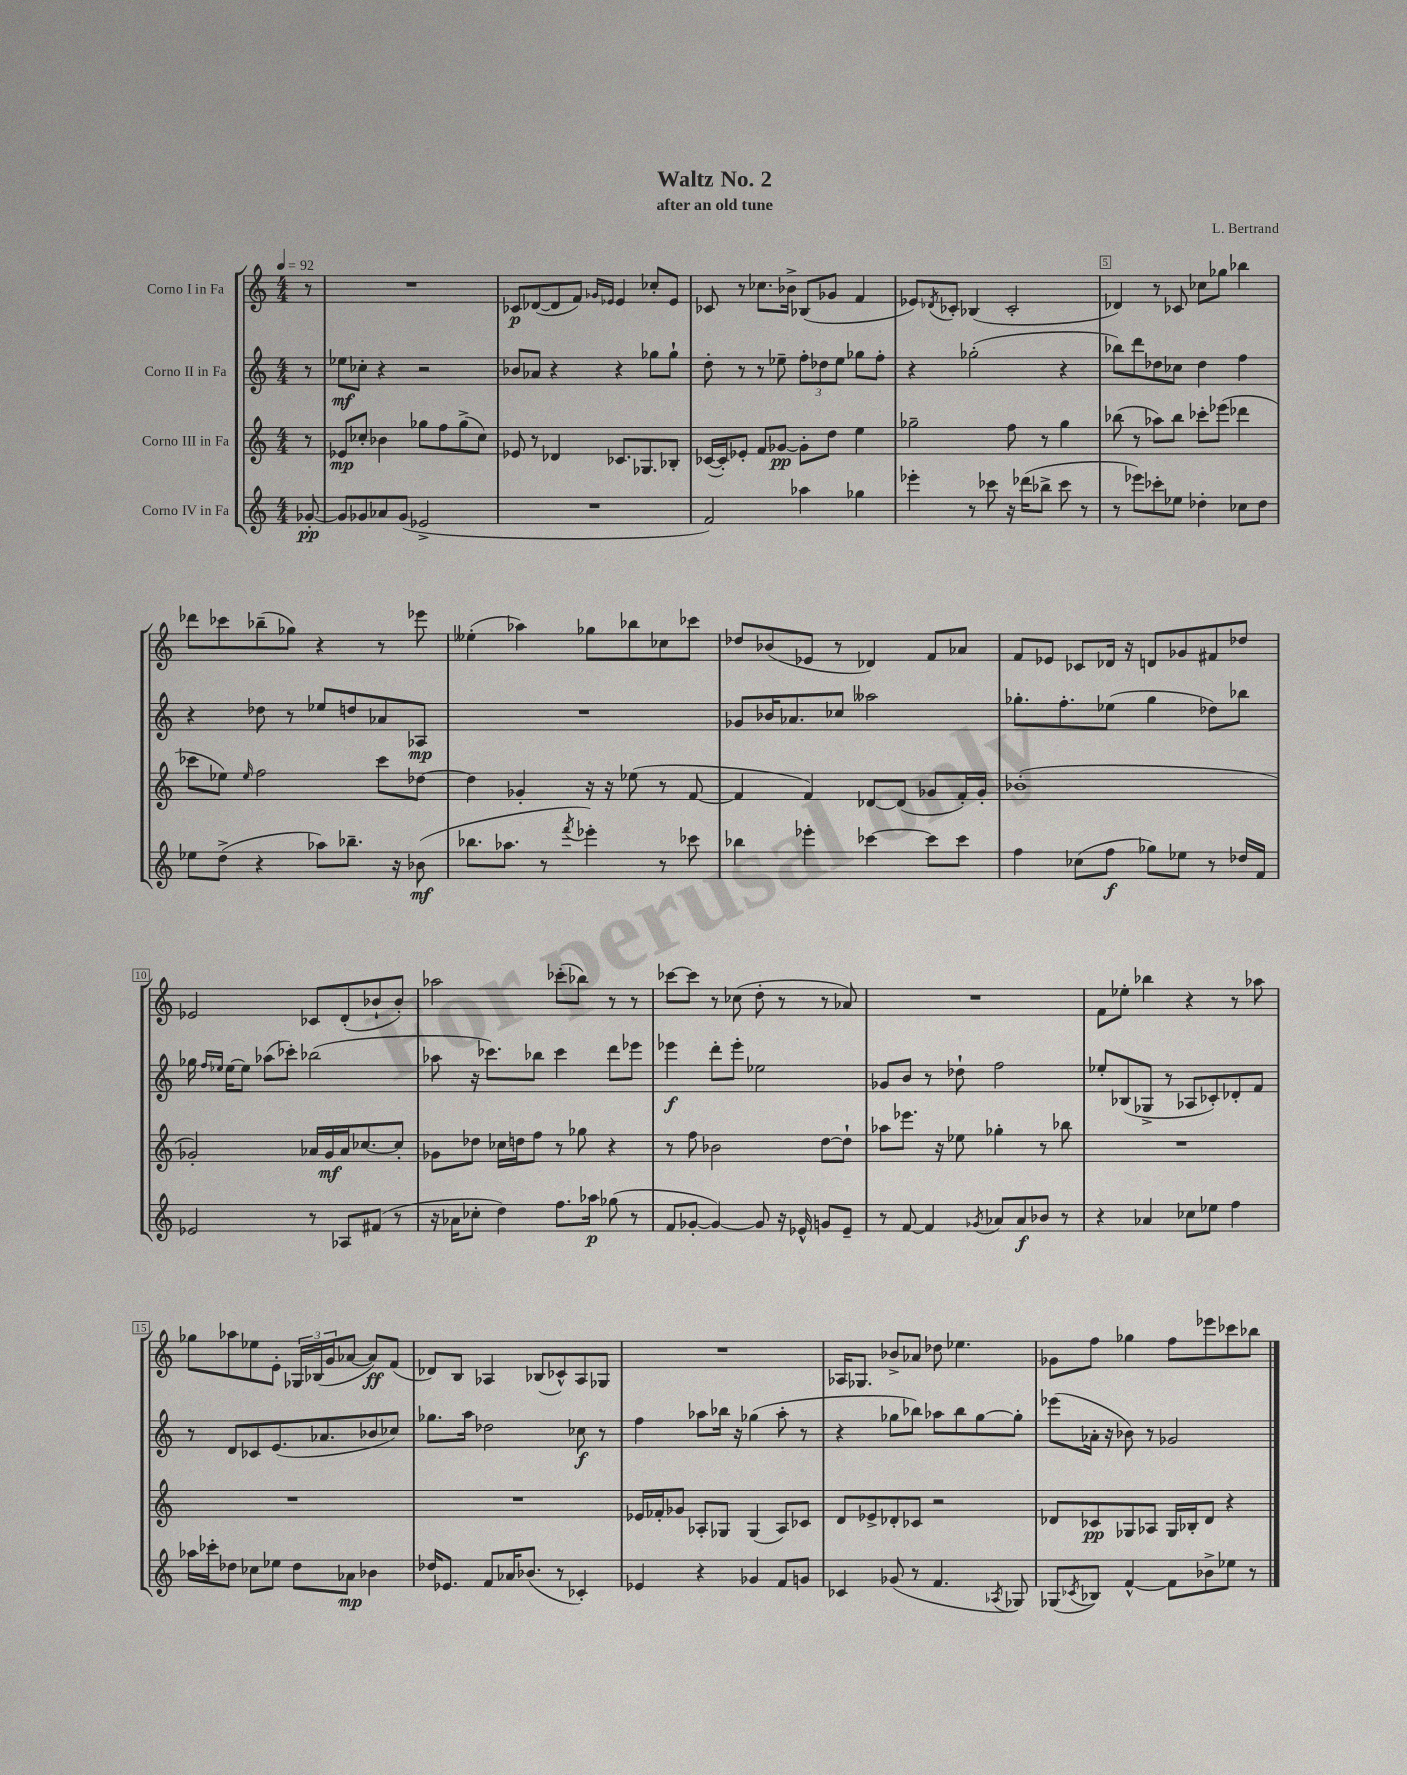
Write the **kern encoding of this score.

**kern	**kern	**kern	**kern
*staff4	*staff3	*staff2	*staff1
*clefG2	*clefG2	*clefG2	*clefG2
*k[]	*k[]	*k[]	*k[]
*M4/4	*M4/4	*M4/4	*M4/4
*MM92	*MM92	*MM92	*MM92
[8g-'/	8r	8r	8r
=	=	=	=
8g-/]L	8e-/L	8ee-\L	1r
8g-/	8cc-'/J	8cc-'\J	.
8a-/	4b-\	4r	.
(8g-/J	.	.	.
2e-^/	8gg-\L	2r	.
.	8ff\	.	.
.	(8gg-^\	.	.
.	8cc-\J)	.	.
=	=	=	=
1r	8e-/	8b-/L	8c-/L
.	8r	8a-/J	([8d-/
.	4d-/	4r	8d-/]
.	.	.	8f/J)
.	.	.	16qqg-/LL
.	.	.	16qqe-/JJ
.	8.c-/L	4r	4e-/
.	8.G-/	.	.
.	.	8gg-\L	8cc-'/L
.	8B-'/J	8gg-`\J	8e-/J
=	=	=	=
2f/)	([16c-/LL	8dd'\	8c-/
.	16c-'/]J)	.	.
.	8e-'/J	8r	8r
.	8f/L	8r	8.cc-\L
.	[8g-/J	8ee-~\	.
.	.	.	16b-^\Jk
4aa-\	8g-'\]L	12ff'\L	(8B-/L
.	.	12dd-\	.
.	8dd\J	.	8g-/J
.	.	12ee-\J	.
4gg-\	4ee\	8gg-\L	4f/
.	.	8ff'\J	.
=	=	=	=
4eee-'\	2gg-~\	4r	8e-/L)
.	.	.	8qd-/
.	.	.	8c-'/J
8r	.	(2gg-'\	(4B-/
8ccc-\	.	.	.
16r	8ff\	.	2c-'/
(16ddd-\LK	.	.	.
8bb-^\J	8r	.	.
8ccc-\	4gg-\	4r	.
8r	.	.	.
=	=	=	=
8r	(8bb-\	8bb-\L)	4d-/)
8eee-\L)	8r	8ddd\	.
8ccc-'\	8aa-\L)	8dd-\	8r
8ee-\J	8bb-\J	8cc-\J	8c-/
4dd-'\	8ccc-'\L	4dd-\	8cc-\L
.	(8eee-\J	.	8gg-\J
8cc-\L	4ddd-\	4ff\	4bb-\
8dd-\J	.	.	.
=	=	=	=
8ee-\L	8ccc-\L	4r	8ddd-\L
(8dd^\J	8ee-\J)	.	8ccc-\
.	16qqee-/	.	.
4r	2ff\	8dd-\	(8bb-~\
.	.	8r	8gg-\J)
8aa-\L)	.	8ee-/L	4r
8.bb-~\J	.	8dd/	.
.	8ccc-\L	8a-/	8r
16r	.	.	.
(8b-\	[8dd-\J	8A-/J	8eee-\
=	=	=	=
8.bb-\L	4dd-\]	1r	(4ee--'\
8.aa-\J	.	.	.
.	4g-'/	.	4aa-\)
8r	.	.	.
8qfff/	.	.	.
4eee-'\)	16r	.	8gg-\L
.	16r	.	.
.	(8ee-\	.	8bb-\
8r	8r	.	8cc-\
8ccc-\	[8f/	.	8ccc-\J
=	=	=	=
4bb-\	4f/]	8g-/L	8dd-/L
.	.	16b-/K	(8b-/
.	.	8.a-/	.
4eee-'\	4f/)	.	8e-/J
.	.	8cc-/J	8r
[4ccc-\	[8d-/L	2aa--\	4d-/)
.	(8d-/]J	.	.
8ccc-\]L	8g-/L	.	8f/L
8ccc-\J	16f'/L)	.	8a-/J
.	16g-'/JJ	.	.
=	=	=	=
4ff\	(1b-'	8.gg-'\L	8f/L
.	.	.	8e-/J
.	.	8.ff'\	.
(8cc-\L	.	.	8c-/L
8ff\J	.	(8ee-\J	16d-/Jk
.	.	.	16r
8gg-\L)	.	4gg-\	8d/L
8ee-\J	.	.	8g-/
8r	.	8dd-\L)	8f#/
16dd-/LL	.	8bb-\J	8dd-/J
16f/JJ	.	.	.
=	=	=	=
2e-/	2g-'/)	16gg-\	2e-/
.	.	16qqff/LL	.
.	.	16qqee-/JJ	.
.	.	[16ee-\LK	.
.	.	8ee-\]J	.
.	.	(8aa-\L	.
.	.	8ccc-'\J)	.
8r	16a-/LL	(2bb-\	8c-/L
.	16g-/	.	.
8A-/L	16a-/J	.	(8d'/
.	[8.cc-/	.	.
(8f#/J	.	.	8b-`/
8r	8cc-'/]J	.	8b-'/J)
=	=	=	=
16r	8g-\L	8aa-\	2aa-\
16a-\LK	.	.	.
8cc-'\J	8dd-\J	16r	.
.	.	8.ccc-\L)	.
4dd\)	16cc-\LL	.	.
.	16dd\J	.	.
.	8ff\J	8bb-\J	.
8.ff\L	8r	4ccc-\	(8ccc-'\L
.	8gg-\	.	8bb-\J)
16aa-\Jk	.	.	.
(8gg-\	4r	8ddd\L	8r
8r	.	8eee-\J	8r
=	=	=	=
8f/L	8r	4eee-\	[8ccc-\L
[8g-'/J	8ff\	.	8ccc-\]J
4g-/_)	2b-\	8ddd'\L	8r
.	.	8eee-'\J	(8cc-\
8g-/]	.	2ee-\	8dd'\
16r	.	.	8r
16e-^^/	.	.	.
8g/L	[8dd\L	.	8r
8e-~/J	8dd`\]J	.	8a-/)
=	=	=	=
8r	8aa-\L	8g-/L	1r
[8f/	8.eee-\J	8b/J	.
4f/]	.	8r	.
.	16r	.	.
.	8ee-\	8dd-`\	.
8qg-/	.	.	.
8a-/L	4gg-'\	2ff\	.
8a-/	.	.	.
8b-/J	8r	.	.
8r	8bb-\	.	.
=	=	=	=
4r	1r	8ee-'/L	8f\L
.	.	(8B-/	8ee-'\J
4a-/	.	8G-^/J	4bb-\
.	.	8r	.
8cc-\L	.	8A-/L	4r
8ee-\J	.	8c-'/)	.
4ff\	.	8d-'/	8r
.	.	8f/J	8aa-\
=	=	=	=
16aa-\LL	1r	8r	8gg-\L
16ccc-'\J	.	.	.
8dd-\J	.	8d/L	8aa-\
8cc-\L	.	8c-/	8ee-\
8ee-\J	.	(8.e/	8e'\J
8dd-\L	.	.	24G-/LL
.	.	.	(24B-/
.	.	8.a-/	.
.	.	.	24g/J
8a-\J	.	.	[8a-/J
4b-\	.	8b-/	8a-/]L)
.	.	8cc-/J)	(8f/J
=	=	=	=
16dd-/LK	1r	8.gg-\L	8d-/L)
8.e-/J	.	.	.
.	.	.	8B/J
.	.	16aa\Jk	.
8f/L	.	2dd-\	4A-/
16a-/K	.	.	.
(8.b-/J	.	.	.
.	.	.	(8B-/L
8r	.	.	8c-^^/)
4c-'/)	.	8cc-\	8A-/
.	.	8r	8G-/J
=	=	=	=
4e-/	16e-/LL	4ff\	1r
.	16f-'/J	.	.
.	8g-/J	.	.
4r	8A-'/L	8aa-\L	.
.	8G-/J	16bb-\Jk	.
.	.	16r	.
4g-/	(4G-/	(4gg-\	.
8f/L	8A-/L)	8aa-'\	.
8g/J	8c-/J	8r	.
=	=	=	=
4c-/	8d/L	4r	16A-/LK
.	.	.	8.G-/J
.	8e-^/	.	.
(8g-/	8d-'/	8gg-\L	8b-^/L
8r	8c-/J	8bb-\J)	8a-/J
4.f/	2r	8aa-\L	8dd-\
.	.	8bb-\	4.ee-\
.	.	[8gg-\	.
8qA-/	.	.	.
8G-/)	.	8gg-'\]J	.
=	=	=	=
(8G-/L	8d-/L	(8eee-\L	8g-\L
8qc-/	.	.	.
8B-/J)	8c-/	16a-'\Jk	8ff\J
.	.	16r	.
[4f^^/	8G-/	8b-\)	4gg-\
.	8A-/J	8r	.
8f\]L	16G-/LL	2g-/	8ff\L
.	16B-'/J	.	.
8b-^\	8d-/J	.	8eee-\
8ee-\J	4r	.	8ccc-\
8r	.	.	8bb-\J
==	==	==	==
*-	*-	*-	*-
